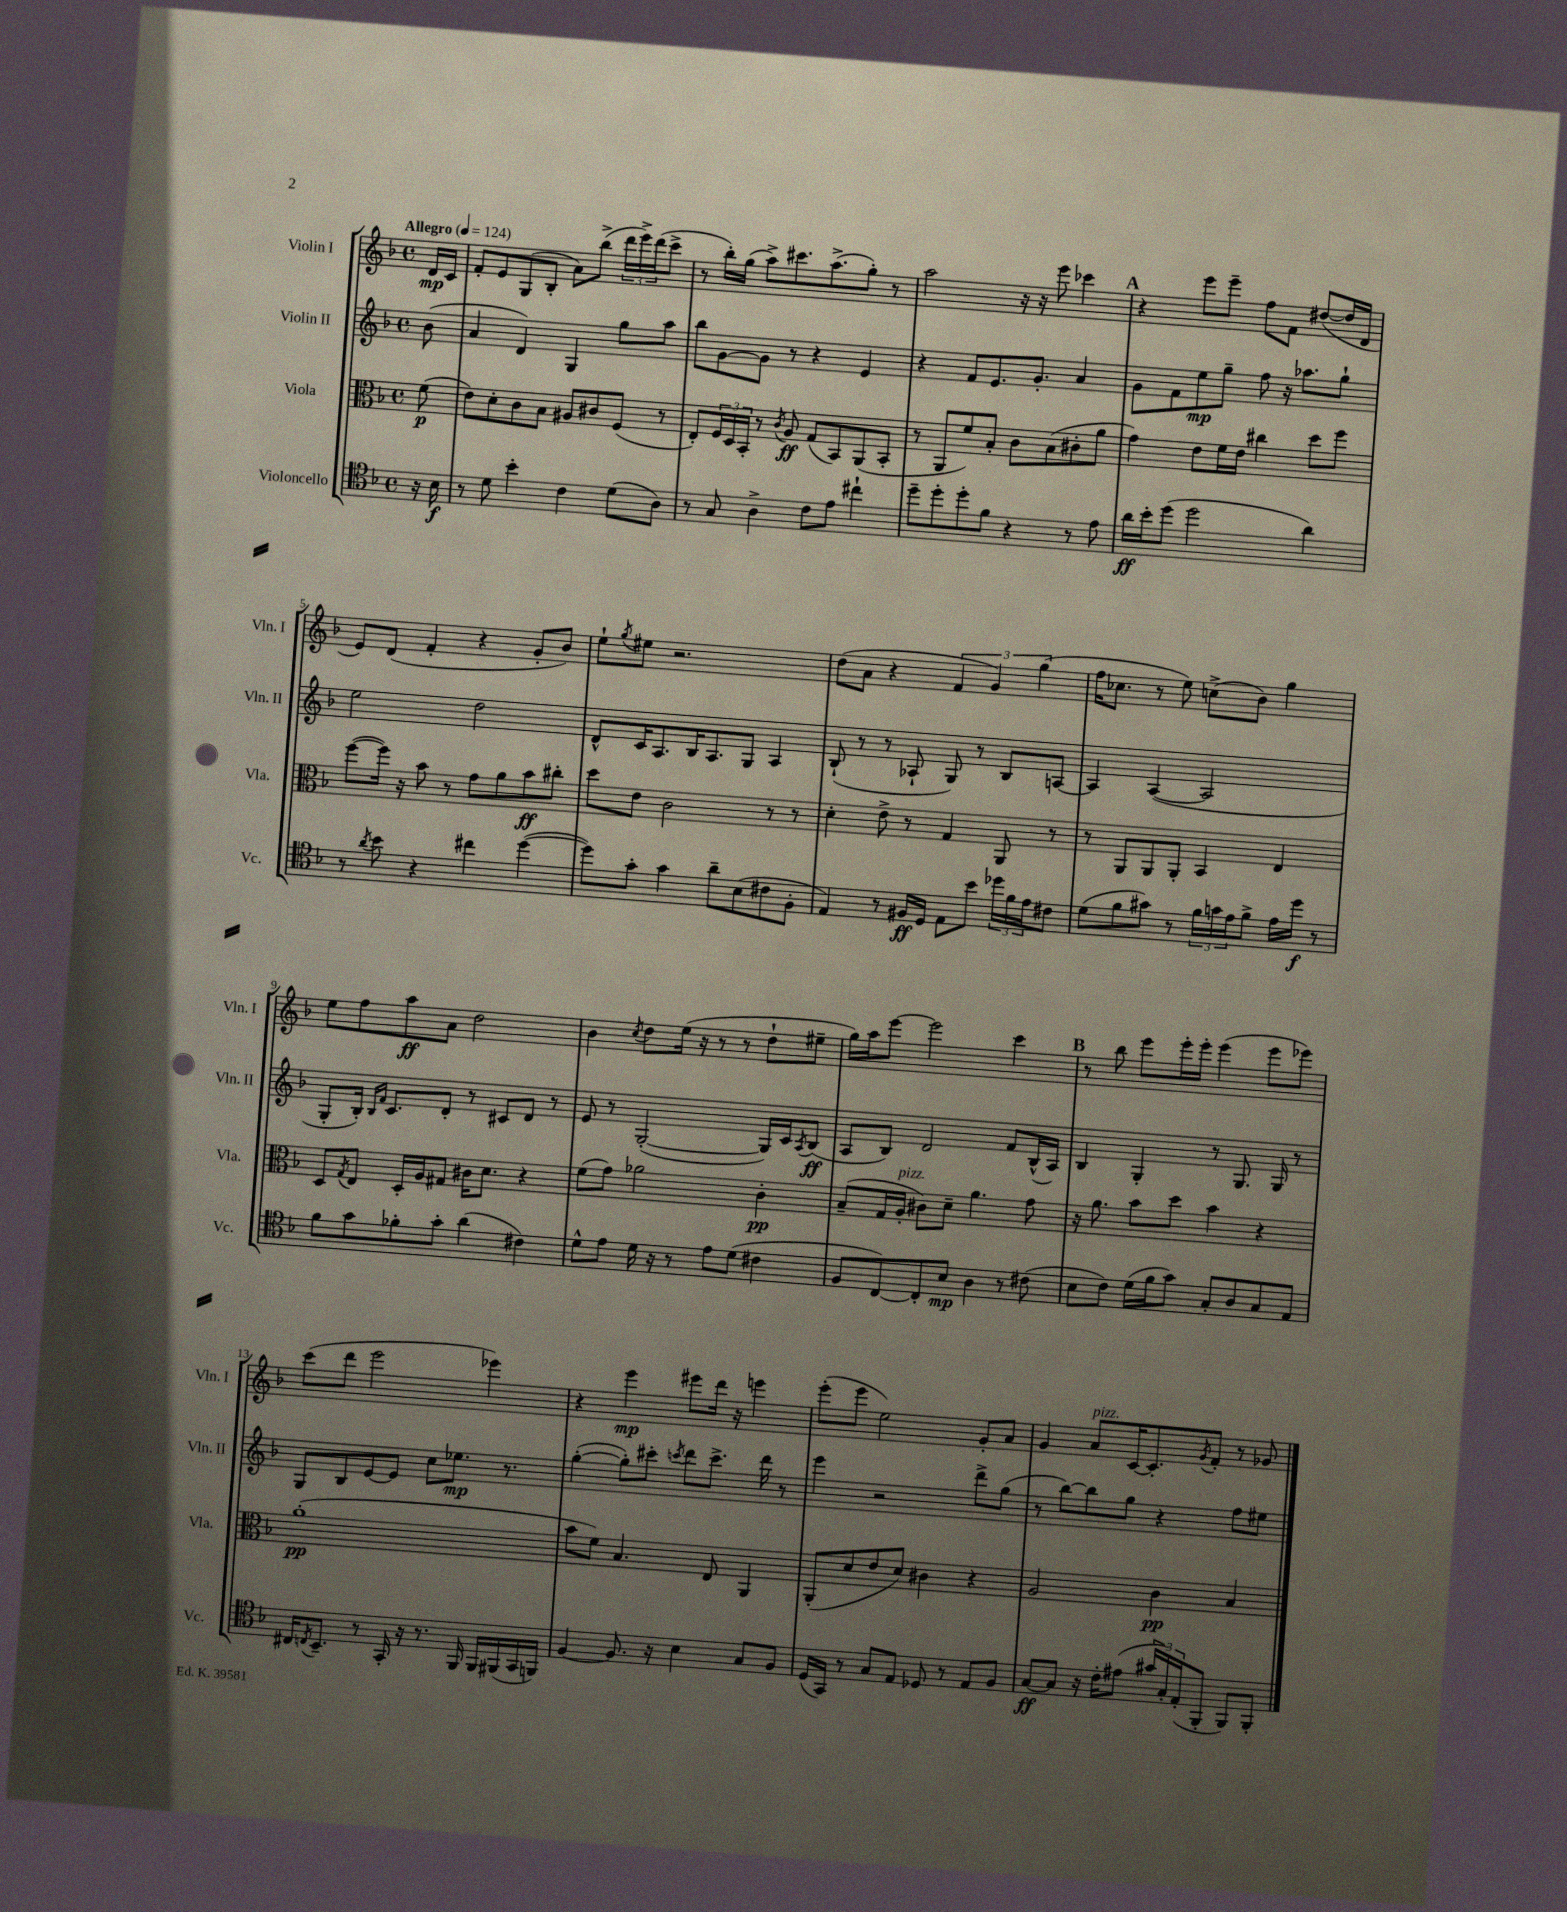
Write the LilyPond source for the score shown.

<<
\new StaffGroup <<
\new Staff = "s0" \with { instrumentName = "Violin I" shortInstrumentName = "Vln. I" } {
    \clef treble \key f \major \defaultTimeSignature \time 4/4 \partial 8 \tempo "Allegro" 4 = 124
    d'16\mp c'16 |
    f'8-. e'8 g8( bes8-. a'8) bes''8->( \tuplet 3/2 { d'''16 e'''16->) d'''16( } c'''8-> |
    r8 bes''16-.) g''16( a''8->) cis'''8. a''8.->( g''8-.) r8 |
    a''2 r16 r16 e'''8 ces'''4 |
    \mark \markup { \bold "A" } r4 e'''8 e'''8-- f''8 f'8 dis''8~( dis''16 d'16 |
    e'8) d'8( f'4-. r4 g'8-. bes'8) |
    e''8-! \acciaccatura { g''8 } eis''8 r2. |
    d''8( a'8 r4 \tuplet 3/2 { f'4 g'4) g''4( } |
    f''16 ces''8. r8 e''8) c''8->( bes'8) g''4 |
    e''8 f''8 a''8\ff a'8 d''2 |
    bes'4 \acciaccatura { c''8 } d''8 e''16( r16 r8 r8 d''8-! eis''8-- |
    g''16) a''16 e'''8~ e'''2 c'''4 |
    \mark \markup { \bold "B" } r8 bes''8 e'''8 e'''16-. e'''16-. e'''4( e'''8 ees'''8) |
    c'''8( d'''8 e'''2 ees'''4) |
    r4 e'''4\mp eis'''8 d'''16 r16 e'''4 |
    e'''8-.( e'''8 e''2) g'8-. a'8 |
    g'4 a'8^\markup { \italic "pizz." } c'16~ c'8.-. \acciaccatura { g'8 } f'8-. r8 ges'8 \bar "|." |
}
\new Staff = "s1" \with { instrumentName = "Violin II" shortInstrumentName = "Vln. II" } {
    \clef treble \key f \major \defaultTimeSignature \time 4/4 \partial 8
    bes'8( |
    a'4 d'4) g4 g''8 a''8 |
    bes''8 g'8~ g'8 r8 r4 e'4 |
    r4 f'8 e'8. g'8.-. a'4 |
    \mark \markup { \bold "A" } g'8 f'8 e''8\mp g''8-- f''8 r16 aes''8. g''8-! |
    e''2 d''2 |
    d'8-^ c'16 a8. bes16 a8. g8 a4 |
    bes8-!( r8 r8 aes8-! g8) r8 bes8 a8~ |
    a4 a4~( a2 |
    g8-. bes16-.) \grace { bes16 f'16 } c'8. d'8-. r8 cis'8 d'8 r8 |
    e'8 r8 g2~-.( g16) c'16 \acciaccatura { a8 } bes8\ff( |
    a8 bes8) d'2 f'8 bes16-^( a16) |
    \mark \markup { \bold "B" } bes4 g4-. r8 g8. g16 r8 |
    g8 bes8 e'8~ e'8 c''8 ees''8.\mp r8. |
    g''4~-.( g''8-.) cis'''8-. \acciaccatura { c'''8 } d'''8 c'''8.-> d'''16 r8 |
    e'''4 r2 d'''8-> g''8( |
    r8 bes''8~) bes''8 g''8 r4 f''8 eis''8 \bar "|." |
}
\new Staff = "s2" \with { instrumentName = "Viola" shortInstrumentName = "Vla." } {
    \clef alto \key f \major \defaultTimeSignature \time 4/4 \partial 8
    f'8\p( |
    e'8) d'8-. c'8 bes8 ais8 cis'8 f8( r8 |
    e8-.) \tuplet 3/2 { f16 d16 bes,16-. } r8 \acciaccatura { c'8 } a8\ff g8( bes,8) a,8( bes,8-. |
    r8 a,8 f'8) bes8-. c'8 bes8( cis'8-. a'8 |
    \mark \markup { \bold "A" } g'4) e'8 f'16 e'16 cis''4 d''8 f''8 |
    f''8~( f''16) r16 bes'8 r8 g'8 a'8 bes'8\ff cis''8-. |
    d''8 e'8 c'2 r8 r8 |
    d'4-. e'8-> r8 g4 a,8 r8 |
    r8 a,8 a,8 a,8-. bes,4 e4 |
    d8 \acciaccatura { g8 } e8 d16-. a16 gis8 cis'16 d'8. r4 |
    f'8( g'8) aes'2 c'4-.\pp |
    bes8--( g16 a16-.^\markup { \italic "pizz." } cis'8) d'8-- a'4. g'8 |
    \mark \markup { \bold "B" } r16 a'8. bes'8 d''8 bes'4 r4 |
    a'1-.\pp( |
    bes'8 f'8) bes4. e8 a,4 |
    a,8-.( d'8 e'8 d'8) cis'4 r4 |
    a2 c'4\pp bes4 \bar "|." |
}
\new Staff = "s3" \with { instrumentName = "Violoncello" shortInstrumentName = "Vc." } {
    \clef tenor \key f \major \defaultTimeSignature \time 4/4 \partial 8
    r16 bes16\f |
    r8 d'8 bes'4-. c'4 d'8( a8) |
    r8 g8 a4-> c'8 e'8 cis''4-! |
    d''8-- d''8-. d''8-. f'8 r4 r8 e'8 |
    \mark \markup { \bold "A" } a'16\ff bes'16-. d''8( d''2 a'4) |
    r8 \acciaccatura { a'8 } bes'8 r4 cis''4 d''4~( |
    d''8) g'8-. g'4 a'8-- bes8( cis'8 f8-. |
    e4) r8 fis16\ff d16 e8 bes'8 \tuplet 3/2 { des''16 f'16 e'16 } cis'8 |
    d'8( f'8 gis'8) r8 \tuplet 3/2 { f'16 g'16 e'16 } f'8-> e'16 d''16\f r8 |
    f'8 g'8 fes'8-. g'8-. a'4( cis'4) |
    d'8-^ e'8 d'16 r16 r8 e'8 d'8( cis'4 |
    f8 c8~) c8-. bes8\mp a4 r8 cis'8( |
    \mark \markup { \bold "B" } bes8 c'8) d'16( f'16 g'8) g8-. a8 g8 e8 |
    cis16 \acciaccatura { c8 } bes,8.-- r8 g,16-. r16 r8. f,16 f,16 fis,16( g,16 f,16) |
    f4~ f8. r16 bes4 g8 f8 |
    d16( g,16) r8 g8 e8 des8 r8 e8 f8 |
    g8~\ff g8 r16 c'16-. eis'8( \tuplet 3/2 { gis'16 g16-.) e16-.( } f,8-. f,8) f,8-. \bar "|." |
}
>>
>>
